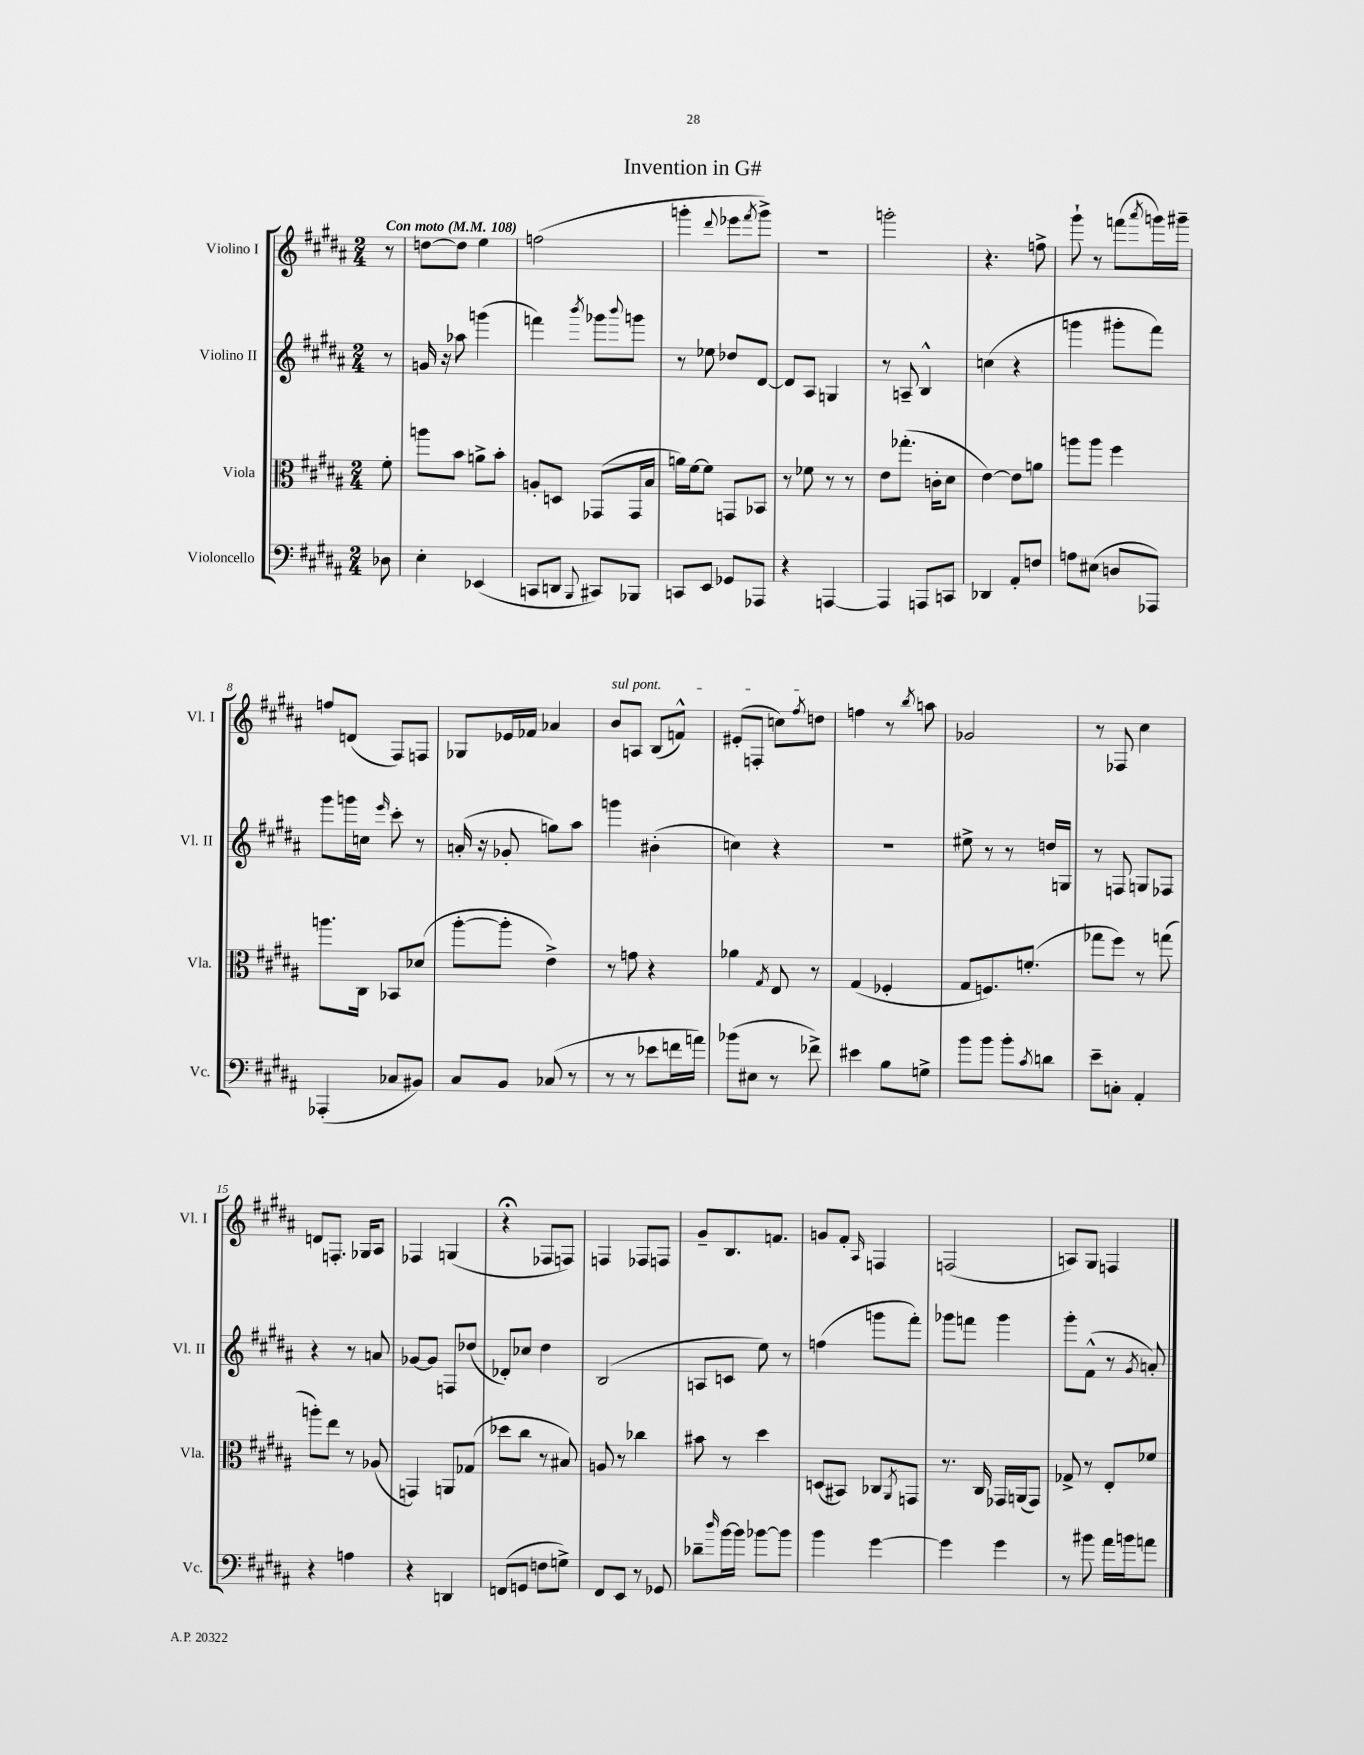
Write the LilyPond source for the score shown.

\header { title = "Invention in G#" }
<<
\new StaffGroup <<
\new Staff = "s0" \with { instrumentName = "Violino I" shortInstrumentName = "Vl. I" } {
    \clef treble \key b \major \numericTimeSignature \time 2/4 \partial 8 \tempo "Con moto" 4 = 108
    r8 |
    d''8~ d''8 e''4 |
    f''2( |
    g'''4-. \appoggiatura { dis'''8 } ees'''8 \acciaccatura { fis'''8 } g'''8->) |
    R2 |
    g'''2-. |
    r4. f''8-> |
    gis'''8-! r8 f'''8( \acciaccatura { ais'''8 } g'''16) gis'''16-- |
    f''8 d'8( fis8) f8 |
    ges8 ees'16 fes'16 aes'4 |
    \once \override TextSpanner.bound-details.left.text = \markup { \italic "sul pont." } b'8\startTextSpan a8 b8( f'8-^) |
    eis'8-.( f8-. c''8) \acciaccatura { fis''8 } d''8\stopTextSpan |
    f''4 r8 \acciaccatura { b''8 } a''8 |
    ges'2 |
    r8 fes8 cis''4 |
    d'8 f8.-. ges16 ais8 |
    fes4 g4( |
    r4\fermata fes8 f8) |
    f4 fes8 f8 |
    gis'8-- b8. f'8. |
    g'8 fis'8-. \grace { ais16 } f4 |
    f2( |
    a8) gis8 f4 \bar "|." |
}
\new Staff = "s1" \with { instrumentName = "Violino II" shortInstrumentName = "Vl. II" } {
    \clef treble \key b \major \numericTimeSignature \time 2/4 \partial 8
    r8 |
    g'16 r16 aes''8 g'''4( |
    f'''4) \acciaccatura { b'''8 } ges'''8 \appoggiatura { b'''8 } g'''8 |
    r8 ees''8 des''8 dis'8~ |
    dis'8 ais8 g4 |
    r8 a8-- b4-^ |
    c''4( r4 |
    g'''4 gis'''8-. fis'''8) |
    gis'''8 g'''16 c''16 \grace { e'''16 } cis'''8-. r8 |
    a'16-.( r16 ges'8-. g''8) ais''8 |
    g'''4 bis'4-.( |
    c''4) r4 |
    R2 |
    eis''8-> r8 r8 d''16 g16 |
    r8 f8 g8 fes8 |
    r4 r8 a'8 |
    ges'8~ ges'8 f8 des''8( |
    des'8-.) ces''8 dis''4 |
    b2( |
    a8 c'8 e''8) r8 |
    f''4( g'''8 fis'''8-.) |
    ges'''8 f'''8 ges'''4 |
    gis'''8-. fis'8-^( r8 \acciaccatura { gis'8 } a'8-.) \bar "|." |
}
\new Staff = "s2" \with { instrumentName = "Viola" shortInstrumentName = "Vla." } {
    \clef alto \key b \major \numericTimeSignature \time 2/4 \partial 8
    fis'8-. |
    a''8 b'8 a'8-> b'8-. |
    a8-. d8 ges,8( ges,16 b16 |
    a'16) fis'16~ fis'8 g,8 bes,8 |
    r8 fes'8 r8 r8 |
    e'8 ges''8.-.( c'16-. dis'8 |
    e'4~) e'8 a'8 |
    a''8 a''8 fis''4 |
    a''8. cis16 bes,8 des'8( |
    ais''8~-. ais''8-. e'4->) |
    r8 g'8 r4 |
    aes'4 \acciaccatura { gis8 } e8 r8 |
    gis4( fes4-. |
    gis8 f8.) f'8.-.( |
    ges''8 fis''8) r8 g''8( |
    a''8-.) e''8 r8 aes8( |
    g,4) a,8 ges8( |
    des''8 cis''8 r8 bis8) |
    a8 r8 ces''4 |
    bis'8 r8 dis''4 |
    d8( bis,8) ces8 \acciaccatura { ais,8 } g,8 |
    r8. cis16 ges,16 a,16( ges,8) |
    ges8-> r8 e8-. fes'8 \bar "|." |
}
\new Staff = "s3" \with { instrumentName = "Violoncello" shortInstrumentName = "Vc." } {
    \clef bass \key b \major \numericTimeSignature \time 2/4 \partial 8
    des8 |
    e4-. ees,4( |
    c,8 d,8 \appoggiatura { b,,8 } cis,8) bes,,8 |
    c,8 e,8 ges,8 aes,,8 |
    r4 a,,4~ |
    a,,4 a,,8 c,8 |
    des,4 ais,8-. f8 |
    a8 eis8( d8 aes,,8) |
    aes,,4-.( ces8 bis,8) |
    cis8 b,8 ces8( r8 |
    r8 r8 ees'8 f'16 a'16) |
    bes'8( eis8 r8 fes'8->) |
    eis'4 b8 g8-> |
    b'8 b'8 b'8-. \acciaccatura { cis'8 } d'8 |
    e'8-- c8-. ais,4-. |
    r4 a4 |
    r4 d,4 |
    f,8( g,8 f8 g8->) |
    fis,8 e,8 r8 ges,8 |
    des'8-- \grace { dis''16 } b'16~ b'16 bes'8~ bes'8 |
    b'4 gis'4~ |
    gis'4 gis'4 |
    r8 bis'8 ais'16 b'16 a'8 \bar "|." |
}
>>
>>
